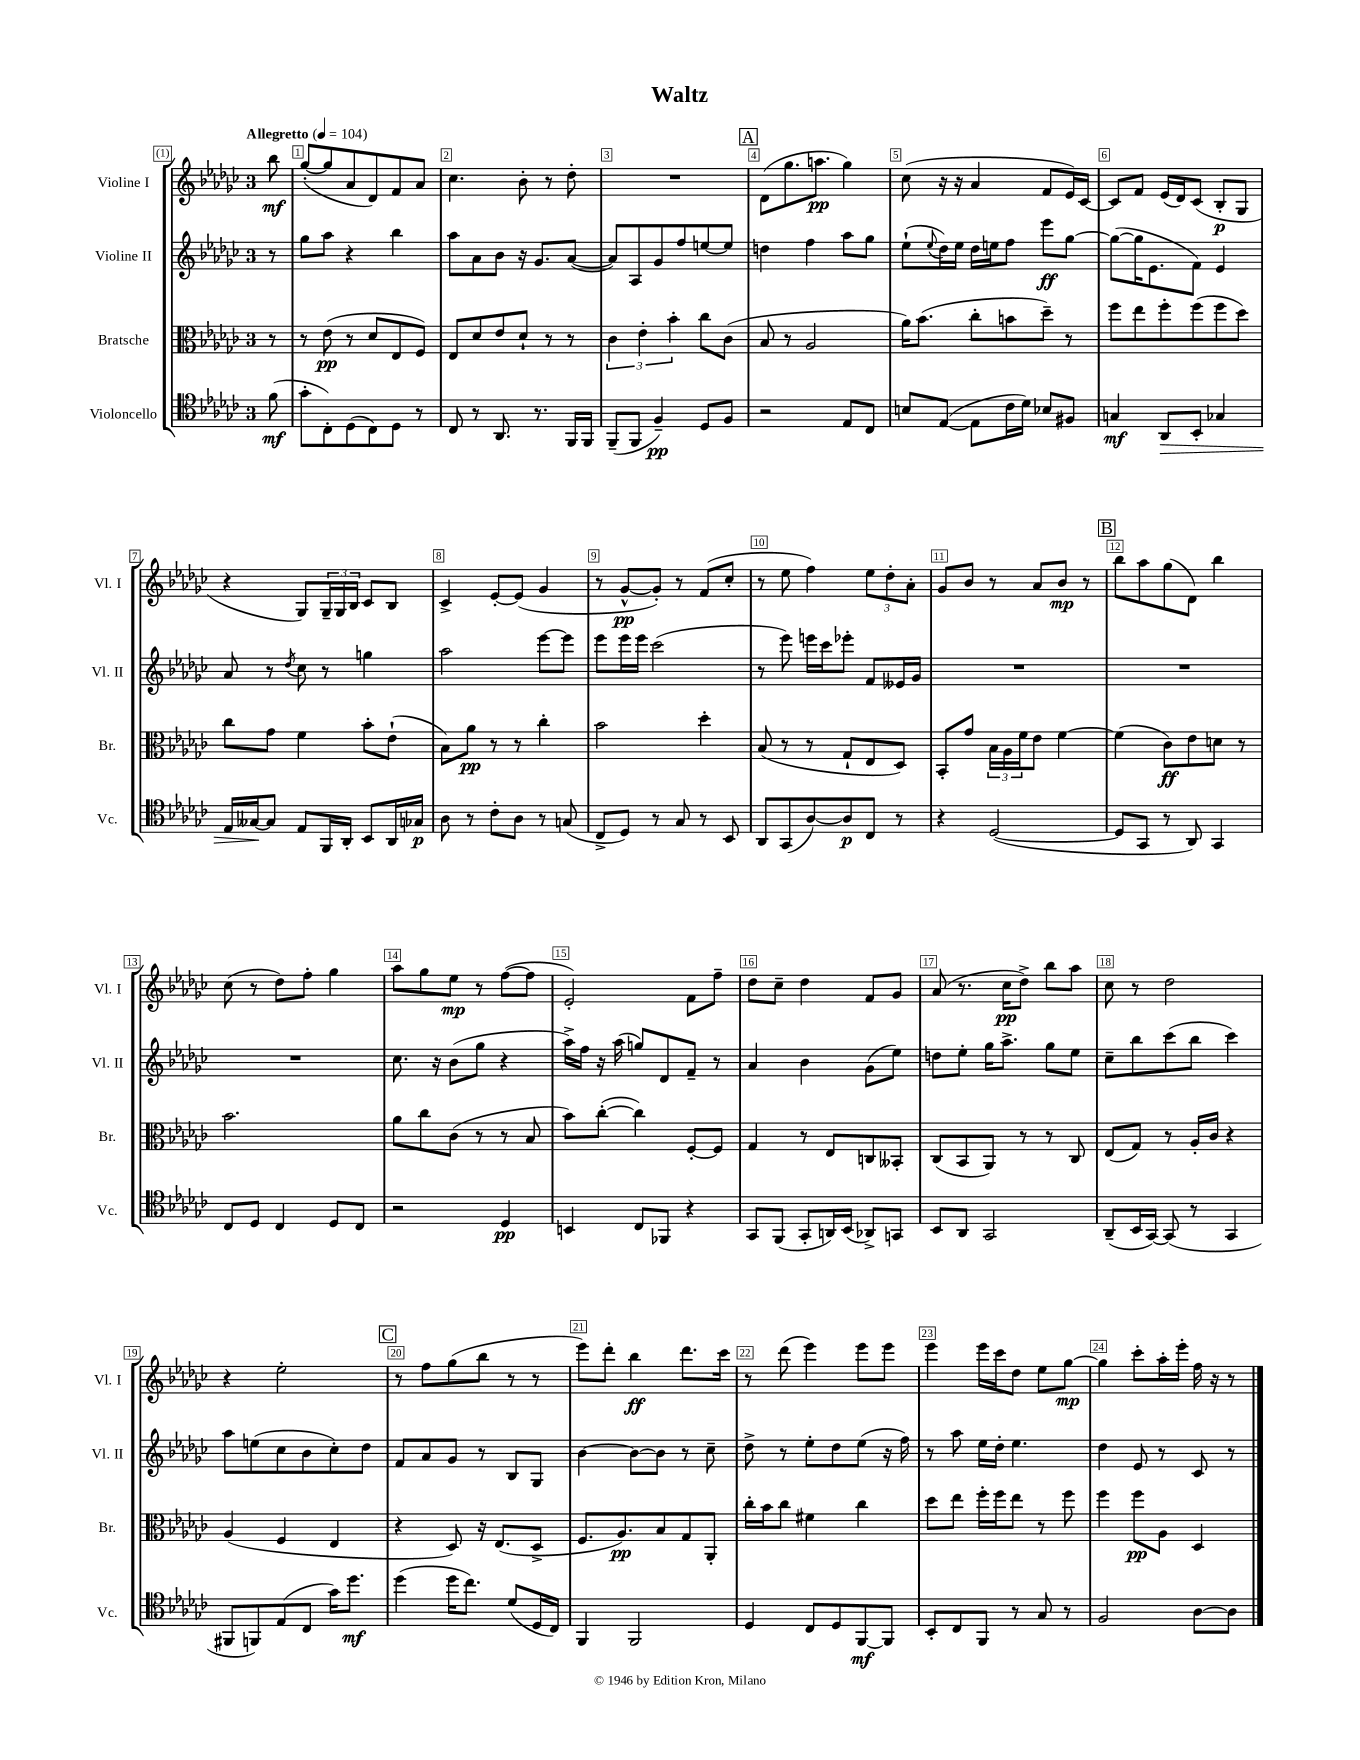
\header { title = "Waltz" }
<<
\new StaffGroup <<
\new Staff = "s0" \with { instrumentName = "Violine I" shortInstrumentName = "Vl. I" } {
    \clef treble \key ges \major \once \override Staff.TimeSignature.style = #'single-digit \time 3/4 \partial 8 \tempo "Allegretto" 4 = 104
    bes''8\mf |
    ges''8~-.( ges''8 aes'8 des'8) f'8 aes'8 |
    ces''4. bes'8-. r8 des''8-. |
    R2. |
    \mark \markup { \box "A" } des'8( ges''8. a''8.\pp ges''4) |
    ces''8( r16 r16 aes'4 f'8 ees'16) ces'16~ |
    ces'8 f'8 ees'16( des'16) ces'8( bes8-.\p ges8 |
    r4 ges8) \tuplet 3/2 { ges16-- ges16 bes16 } ces'8 bes8 |
    ces'4-> ees'8~-. ees'8( ges'4 |
    r8 ges'8~-^\pp ges'8-.) r8 f'8( ces''8-. |
    r8 ees''8 f''4) \tuplet 3/2 { ees''8 des''8-. aes'8-. } |
    ges'8 bes'8 r8 aes'8 bes'8\mp r8 |
    \mark \markup { \box "B" } bes''8 aes''8 ges''8( des'8) bes''4 |
    ces''8( r8 des''8) f''8-. ges''4 |
    aes''8 ges''8 ees''8\mp r8 f''8~( f''8 |
    ees'2-.) f'8 f''8-- |
    des''8 ces''8-- des''4 f'8 ges'8 |
    aes'8( r8. ces''16\pp des''8->) bes''8 aes''8 |
    ces''8 r8 des''2 |
    r4 ees''2-. |
    \mark \markup { \box "C" } r8 f''8 ges''8( bes''8 r8 r8 |
    ees'''8) des'''8-. bes''4\ff des'''8. ces'''16 |
    r8 des'''8( ees'''4) ees'''8 ees'''8 |
    ees'''4 ees'''16 ces'''16 des''8 ees''8 ges''8~\mp |
    ges''4 ces'''8-. aes''16-. ees'''16-. f''16 r16 r8 \bar "|." |
}
\new Staff = "s1" \with { instrumentName = "Violine II" shortInstrumentName = "Vl. II" } {
    \clef treble \key ges \major \once \override Staff.TimeSignature.style = #'single-digit \time 3/4 \partial 8
    r8 |
    ges''8 aes''8 r4 bes''4 |
    aes''8 aes'8 bes'8 r16 ges'8. aes'8~( |
    aes'8) aes8 ges'8 f''8 e''8~ e''8 |
    \mark \markup { \box "A" } d''4 f''4 aes''8 ges''8 |
    ees''8-!( \appoggiatura { ees''8 } des''16) ees''16 des''16 e''16 f''8 ees'''8\ff ges''8~ |
    ges''8~( ges''16 ees'8. f'8) ees'4 |
    aes'8 r8 \acciaccatura { des''8 } ces''8 r8 g''4 |
    aes''2 ees'''8~ ees'''8 |
    ees'''8 ees'''16 ees'''16 ces'''2( |
    r8 ees'''8) e'''16 ces'''16 ees'''8-. f'8 eeses'16 ges'16 |
    R2. |
    \mark \markup { \box "B" } R2. |
    R2. |
    ces''8. r16 bes'8( ges''8 r4 |
    aes''16->) f''16 r16 aes''16( g''8) des'8 f'8-- r8 |
    aes'4 bes'4 ges'8( ees''8) |
    d''8 ees''8-. ges''16 aes''8.-> ges''8 ees''8 |
    ces''8-- bes''8 ces'''8( bes''8 ces'''4) |
    aes''8 e''8( ces''8 bes'8 ces''8-.) des''8 |
    \mark \markup { \box "C" } f'8 aes'8 ges'8 r8 bes8 ges8 |
    bes'4~ bes'8~ bes'8 r8 ces''8-- |
    des''8-> r8 ees''8-. des''8 ees''8( r16 f''16) |
    r8 aes''8 ees''16 des''16-. ees''4. |
    des''4 ees'8 r8 ces'8 r8 \bar "|." |
}
\new Staff = "s2" \with { instrumentName = "Bratsche" shortInstrumentName = "Br." } {
    \clef alto \key ges \major \once \override Staff.TimeSignature.style = #'single-digit \time 3/4 \partial 8
    r8 |
    r8 ees'8\pp( r8 des'8 ees8 f8) |
    ees8 des'8 ees'8 des'8-! r8 r8 |
    \tuplet 3/2 { ces'4 ees'4-. bes'4-. } ces''8 ces'8( |
    \mark \markup { \box "A" } bes8 r8 aes2 |
    aes'16) bes'8.( ces''8-. b'8 des''8--) r8 |
    f''8 ees''8 f''8-. f''8( f''8 des''8) |
    ces''8 ges'8 f'4 bes'8-. ees'8-!( |
    bes8) aes'8\pp r8 r8 ces''4-. |
    bes'2 des''4-. |
    bes8( r8 r8 ges8-! ees8 des8) |
    bes,8-. ges'8 \tuplet 3/2 { bes16 aes16 f'16 } ees'8 f'4~ |
    \mark \markup { \box "B" } f'4( ces'8\ff) ees'8 d'8 r8 |
    bes'2. |
    aes'8 ces''8 ces'8( r8 r8 bes8 |
    bes'8) ces''8~-.( ces''4) f8~-. f8 |
    ges4 r8 ees8 c8 beses,8-. |
    ces8( bes,8 aes,8) r8 r8 ces8 |
    ees8( ges8) r8 aes16-. ces'16 r4 |
    aes4( f4 ees4 |
    \mark \markup { \box "C" } r4 des8) r16 ees8.( des8-> |
    f8. aes8.\pp) bes8 ges8 aes,8-. |
    ces''16-. bes'16 ces''8 fis'4 ces''4 |
    des''8 ees''8 f''16-. f''16 ees''8 r8 f''8 |
    f''4 f''8\pp aes8 des4 \bar "|." |
}
\new Staff = "s3" \with { instrumentName = "Violoncello" shortInstrumentName = "Vc." } {
    \clef tenor \key ges \major \once \override Staff.TimeSignature.style = #'single-digit \time 3/4 \partial 8
    f'8\mf( |
    ges'8-. ces8-.) des8( ces8) des8 r8 |
    ces8 r8 aes,8. r8. f,16 f,16 |
    f,8--( f,8 f4--\pp) des8 f8 |
    \mark \markup { \box "A" } r2 ees8 ces8 |
    b8 ees8~( ees8 ces'16 des'16) bes8 fis8 |
    g4\mf aes,8\> bes,8-. ges4 |
    ees16 geses16~\! geses8 ees8 f,16 aes,16-. bes,8 aes,16 ges16\p |
    aes8 r8 ces'8-. aes8 r8 g8( |
    ces8-> des8) r8 ges8 r8 bes,8 |
    aes,8 ges,8( aes8~) aes8\p ces8 r8 |
    r4 des2~( |
    \mark \markup { \box "B" } des8 ges,8 r8 aes,8) ges,4 |
    ces8 des8 ces4 des8 ces8 |
    r2 des4\pp |
    b,4 ces8 fes,8 r4 |
    ges,8 f,8( ges,8-. a,16) bes,16( aes,8->) g,8 |
    bes,8 aes,8 ges,2 |
    aes,8--( bes,16 ges,16~) ges,8( r8 ges,4 |
    fis,8 f,8) ees8( ces8 ges'16) des''8.\mf |
    \mark \markup { \box "C" } des''4( des''16 ces''8.) des'8( des16 ces16) |
    f,4 f,2 |
    des4 ces8 des8 f,8~\mf f,8 |
    bes,8-. ces8 f,8 r8 ges8 r8 |
    f2 aes8~ aes8 \bar "|." |
}
>>
>>
\layout { \context { \Score \override BarNumber.break-visibility = ##(#f #t #t) barNumberVisibility = #all-bar-numbers-visible \override BarNumber.stencil = #(make-stencil-boxer 0.1 0.3 ly:text-interface::print) } }
